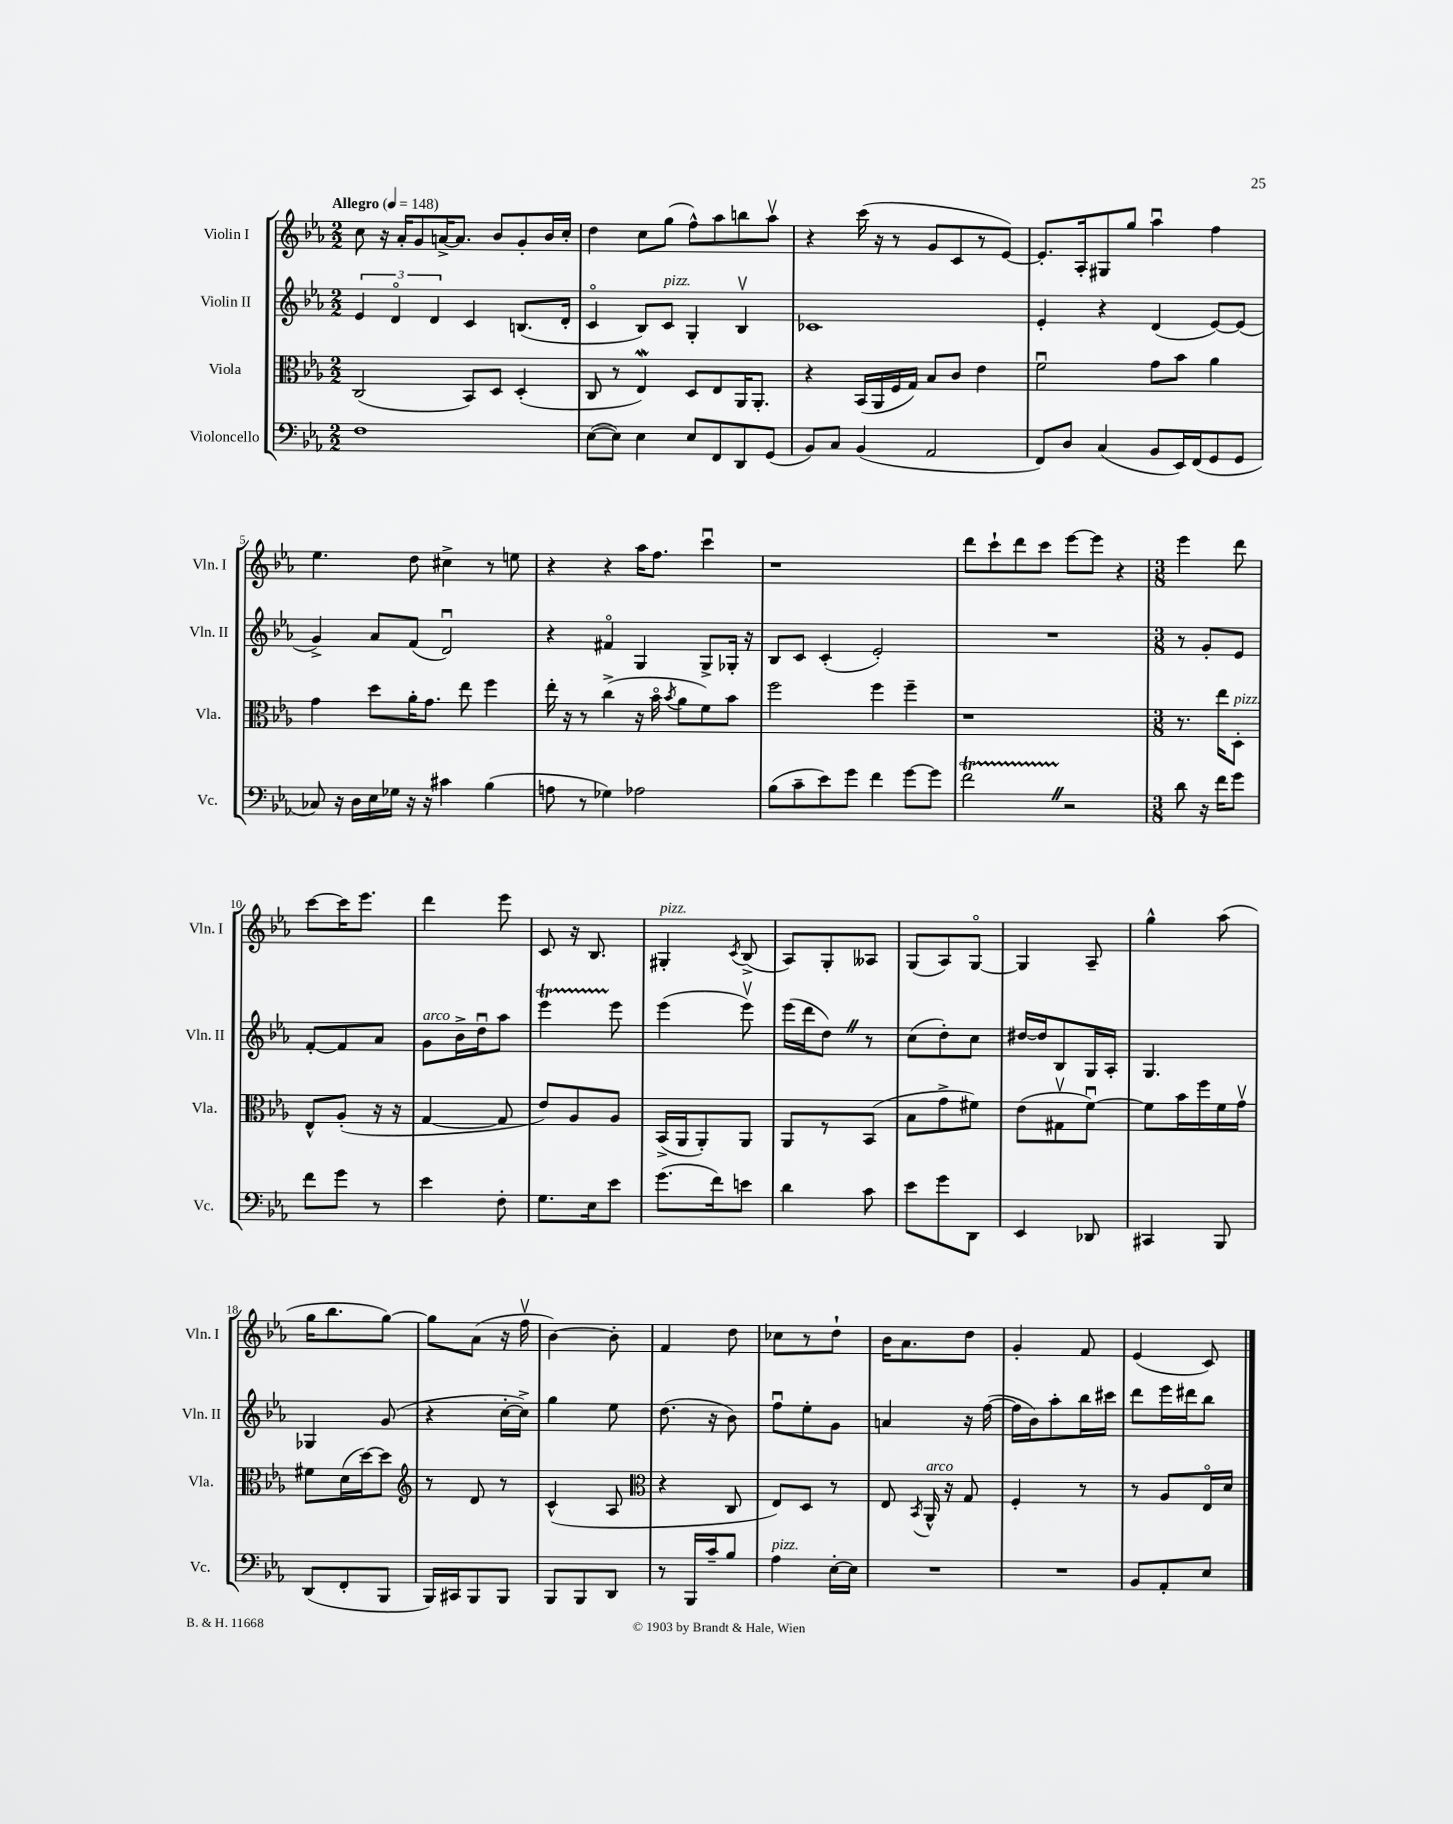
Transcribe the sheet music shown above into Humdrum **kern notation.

**kern	**kern	**kern	**kern
*part4	*part3	*part2	*part1
*staff4	*staff3	*staff2	*staff1
*I"Violoncello	*I"Viola	*I"Violin II	*I"Violin I
*I'Vc.	*I'Vla.	*I'Vln. II	*I'Vln. I
*clefF4	*clefC3	*clefG2	*clefG2
*k[b-e-a-]	*k[b-e-a-]	*k[b-e-a-]	*k[b-e-a-]
*M2/2	*M2/2	*M2/2	*M2/2
*MM148	*MM148	*MM148	*MM148
=1	=1	=1	=1
!	!	!	!LO:TX:a:B:t=Allegro
1F	(2C/	6e-/	8cc\
.	.	.	16r
.	.	6d/	.
.	.	.	16a-'/KL
.	.	.	8g/
.	.	6d/	.
.	.	.	[16an^/K
.	.	.	8.a/J]
.	8BB-/L)	4c/	.
.	8D/J	.	8b-/L
.	(4D'/	(8.Bn/L	8g'/
.	.	.	16b-/L
.	.	16d'/Jk	16cc'/JJ
=2	=2	=2	=2
([8E-\L	8C/	4c/	4dd\
8E-\J])	8r	.	.
4E-\	4E-w/)	8B-/L)	8cc\L
!	!	!LO:TX:a:i:t=pizz.	!
.	.	8c/J	(8gg\J
8E-/L	8D/L	4G'/	8ff^^\L)
8FF/	8E-/	.	8aa-\
8DD/	16AA-/K	4B-v/	8bbn\
.	8.AA-'/J	.	.
(8GG/J	.	.	8aa-v\J
=3	=3	=3	=3
8BB-/L)	4r	1c-X	4r
8C/J	.	.	.
(4BB-/	(16BB-/LL	.	(16ccc\
.	16AA-/	.	16r
.	16F/	.	8r
.	16G/JJ)	.	.
2AA-/	8B-/L	.	8g/L
.	8c/J	.	8c/
.	4e-\	.	8r
.	.	.	[8e-/J)
=4	=4	=4	=4
8FF/L)	2fu\	4e-'/	8.e-'/L]
8D/J	.	.	.
.	.	.	16A-'/k
(4C/	.	4r	8G#X/
.	.	.	8gg/J
8BB-/L	8g\L	(4d/	4aa-u\
16EE-/L)	8b-\J	.	.
(16FF/J	.	.	.
8GG/	4a-\	[8e-/L)	4ff\
8GG/J	.	(8e-/J]	.
!!LO:LB:g=z
=5	=5	=5	=5
8C-X/)	4g\	4g^/)	4.ee-\
16r	.	.	.
16D\LL	.	.	.
16E-\	8dd\L	8a-/L	.
16G-X\JJ	.	.	.
16r	16a-'\K	(8f/J	8dd\
16r	8.g\J	.	.
4c#X\	.	2du/)	4cc#X^\
.	8ee-\	.	.
(4B-\	4ff\	.	8r
.	.	.	8een\
=6	=6	=6	=6
8An\	16ee-'\	4r	4r
.	16r	.	.
8r	8r	.	.
4G-X\)	(4cc^\	4f#X/	4r
2A-X\	16r	4G/	16aa-\KL
.	16b-\	.	8.ff\J
.	8qb-/	.	.
.	8a-\L	.	.
.	8f\)	8G^/L	4cccu\
.	8b-\J	16G-X'/Jk	.
.	.	16r	.
=7	=7	=7	=7
(8B-\L	2ff\	8B-/L	1r
8c~\	.	8c/J	.
8e-\)	.	(4c'/	.
8g\J	.	.	.
4f\	4ff\	2e-'/)	.
[8g\L	4ff~\	.	.
8g\J]	.	.	.
=8	=8	=8	=8
2fTZ\	1r	1r	8ddd\L
.	.	.	8ccc`\
.	.	.	8ddd\
.	.	.	8ccc\J
2r	.	.	[8eee-\L
.	.	.	8eee-\J]
.	.	.	4r
=9	=9	=9	=9
*M3/8	*M3/8	*M3/8	*M3/8
8d\	8.r	8r	4eee-\
16r	.	8g'/L	.
16f\KL	16ee-\KL	.	.
!	!LO:TX:a:i:t=pizz.	!	!
8g\J	8D'\J	8e-/J	8ddd\
!!LO:LB:g=z
=10	=10	=10	=10
8f\L	8E-^^/L	[8f'/L	[8ccc\L
8g\J	(8A-'/J	8f/]	16ccc\K]
.	.	.	8.eee-\J
8r	16r	8a-/J	.
.	16r	.	.
=11	=11	=11	=11
!	!	!LO:TX:a:i:t=arco	!
4e-\	[4G/	8g\L	4ddd\
.	.	16b-^\L	.
.	.	16ddu\J	.
8F'\	8G/]	8aa-\J	8eee-\
=12	=12	=12	=12
8.G\L	8e-/L)	4eee-T\	8c/
.	8A-/	.	16r
16E-\k	.	.	8.B-/
8e-\J	8A-/J	8eee-\	.
=13	=13	=13	=13
!	!	!	!LO:TX:a:i:t=pizz.
(8.g\L	(16BB-^/LL	(4eee-\	4G#X'/
.	16AA-/J	.	.
.	8AA-'/)	.	.
16f\k)	.	.	.
.	.	.	8qc/
8en\J	8AA-/J	8eee-v\)	(8B-^/
=14	=14	=14	=14
4d\	8AA-/L	(16eee-\LL	8A-/L)
.	.	16ddd\J	.
.	8r	8ddZ\J)	8G'/
8c\	(8BB-/J	8r	8A--X/J
=15	=15	=15	=15
8e-\L	8B-\L	(8cc\L	(8G/L
8g\	8g^\	8dd'\)	8A-/)
8DD\J	8f#X\J)	8cc\J	[8G/J
=16	=16	=16	=16
4EE-/	(8e-\L	[16dd#X/LL	4G/]
.	.	16dd#/J]	.
.	8G#Xv\	8B-/	.
8DD-X/	[8fu\J)	16G/L	8A-~/
.	.	16A-'/JJ	.
=17	=17	=17	=17
4CC#X/	8f\L]	4.G/	4gg^^\
.	16b-\L	.	.
.	16ff\	.	.
8BBB-/	16f\	.	(8aa-\
.	16gv\JJ	.	.
!!LO:LB:g=z
=18	=18	=18	=18
(8DD/L	8f#X\L	4G-X/	16gg\KL
.	.	.	8.bb-\
8FF'/	(16d\L	.	.
.	[16dd\J)	.	.
8BBB-/J	8dd\J]	(8g/	[8gg\J)
=19	=19	=19	=19
*	*clefG2	*	*
16BBB-/LL)	8r	4r	8gg\L]
16CC#X/J	.	.	.
8BBB-/	8d/	.	(8a-\J
8BBB-/J	8r	[16cc'\LL	16r
.	.	16cc^\JJ])	16ffv\
=20	=20	=20	=20
8BBB-/L	(4c^^/	4gg\	[4b-\)
8BBB-/	.	.	.
8DD/J	8A-/	8ee-\	8b-'\]
=21	=21	=21	=21
*	*clefC3	*	*
8r	4r	(8.dd\	4f/
16BBB-/LL	.	.	.
16c~/J	.	16r	.
8B-/J	8C/	8b-\)	8dd\
=22	=22	=22	=22
!LO:TX:a:i:t=pizz.	!	!	!
4A-\	8E-/L)	8ffu\L	8cc-X\L
.	8D/J	8ee-'\	8r
[16E-'\LL	8r	8g\J	8dd`\J
16E-\JJ]	.	.	.
=23	=23	=23	=23
4.r	8E-/	4an/	16b-\KL
.	.	.	8.a-\
.	8qBB-/	.	.
!	!LO:TX:a:i:t=arco	!	!
.	16AA-^^/	.	.
.	16r	.	.
.	8G/	16r	8dd\J
.	.	([16ff\	.
=24	=24	=24	=24
4.r	4F'/	16ff\LL]	4g'/
.	.	16b-\J)	.
.	.	8aa-'\	.
.	8r	16bb-\L	8f/
.	.	16ccc#X\JJ	.
=25	=25	=25	=25
8BB-/L	8r	8ddd\L	(4e-/
8AA-'/	8A-/L	16eee-\L	.
.	.	16ddd#X\J	.
8E-/J	16E-/L	8bb-\J	8c/)
.	16d/JJ	.	.
==	==	==	==
*-	*-	*-	*-
